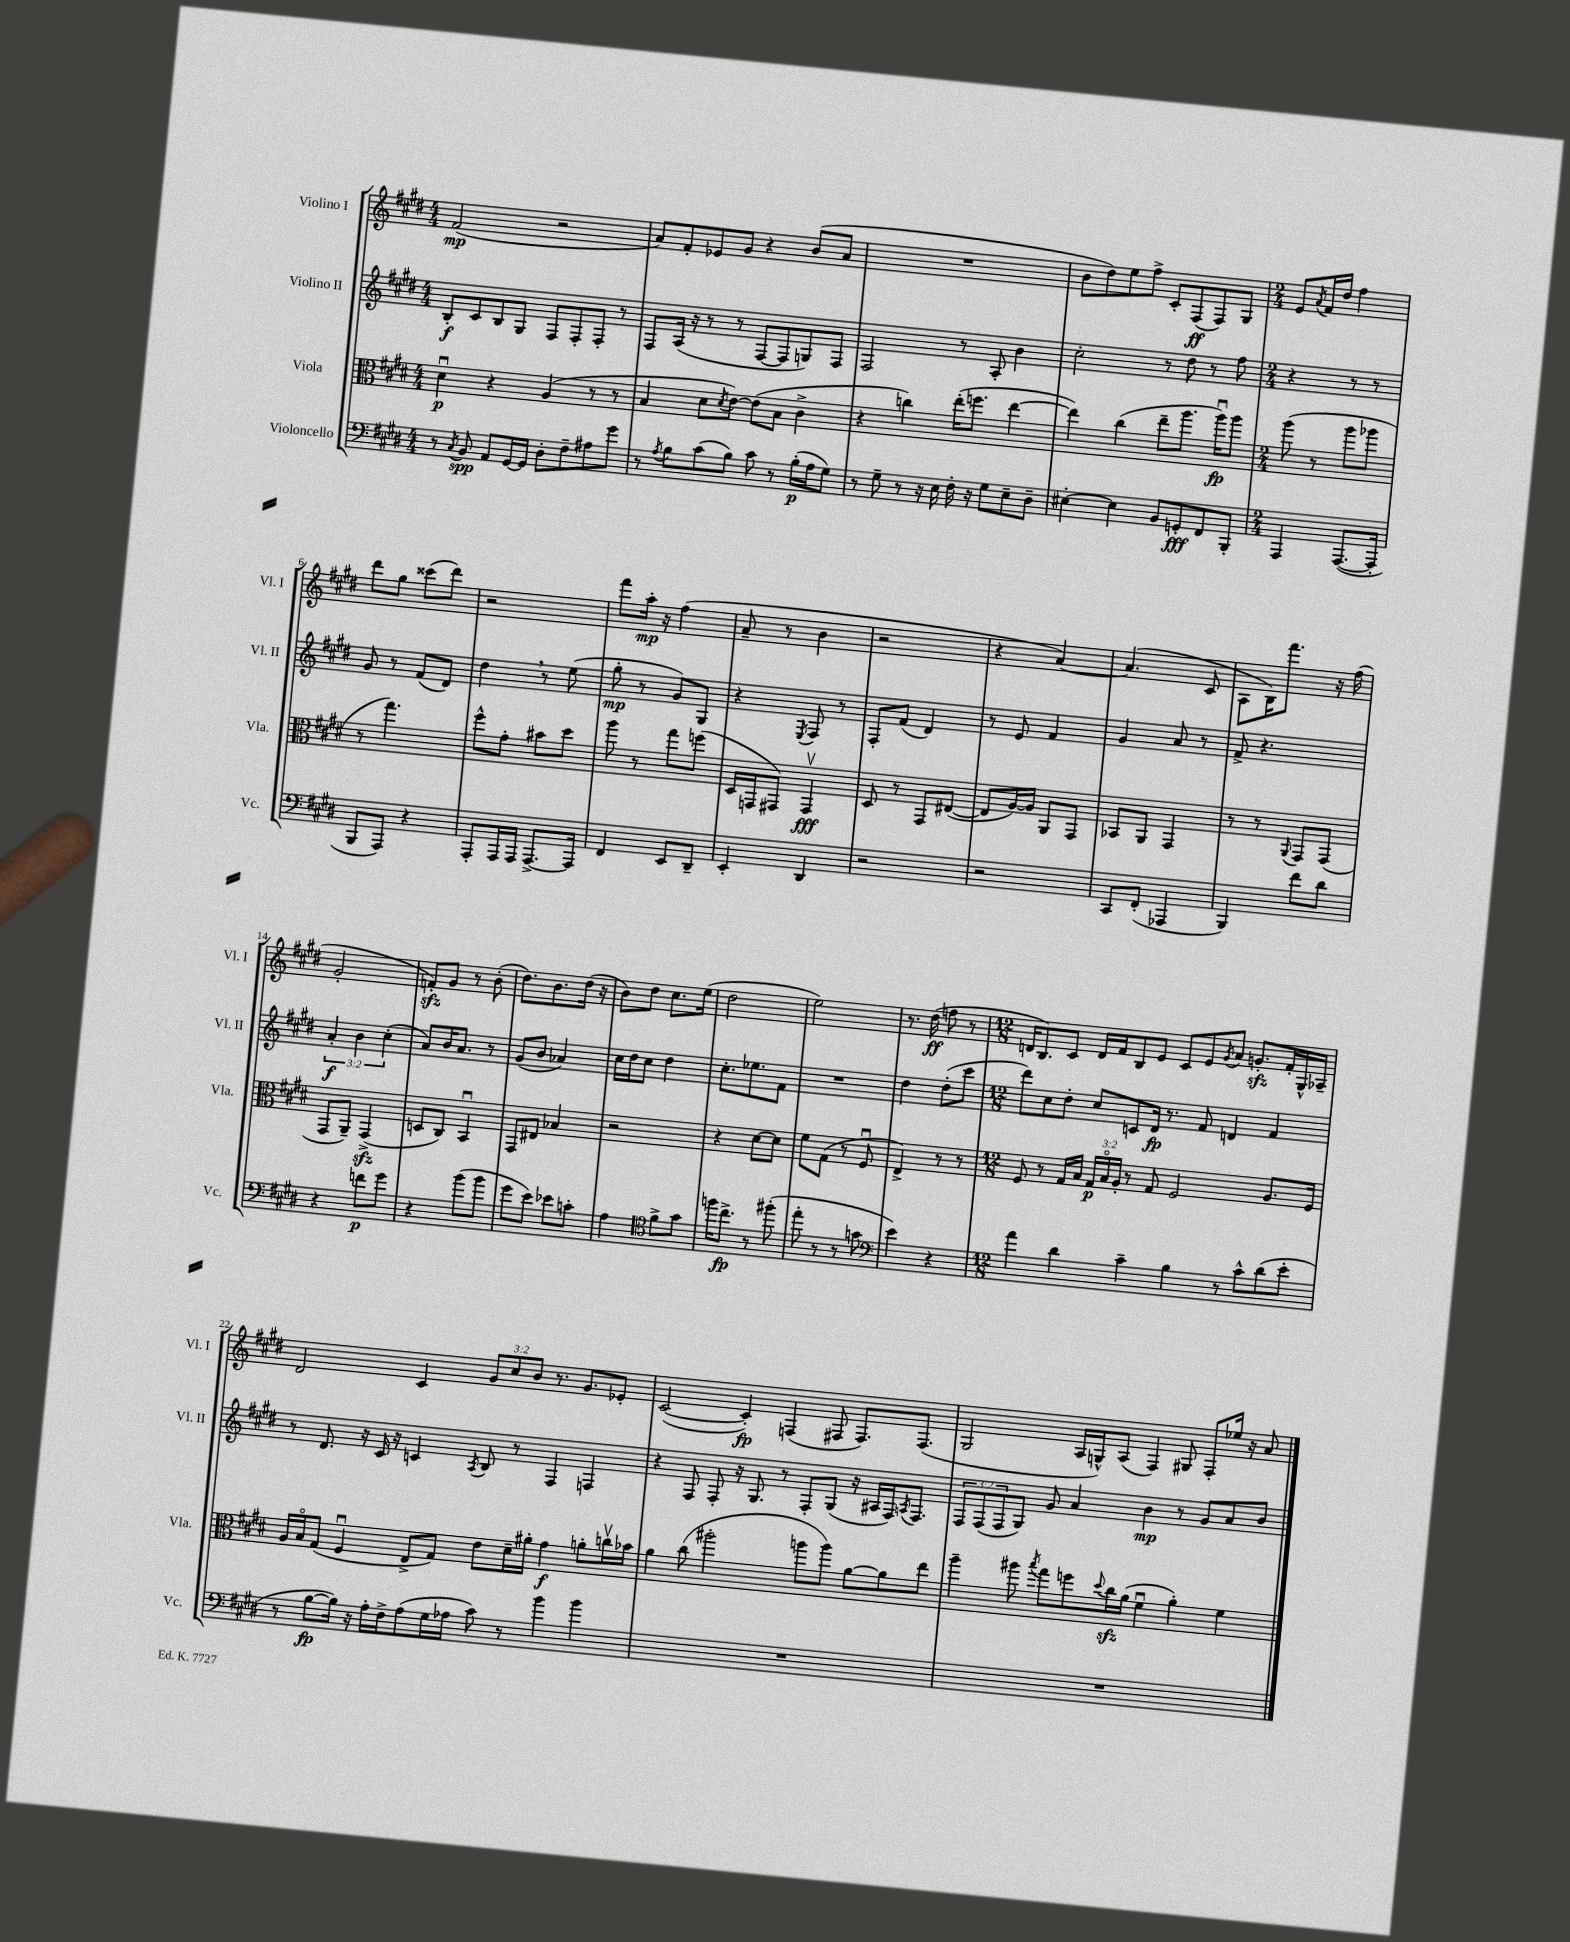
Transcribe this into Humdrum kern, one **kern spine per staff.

**kern	**dynam	**kern	**dynam	**kern	**dynam	**kern	**dynam
*part4	*part4	*part3	*part3	*part2	*part2	*part1	*part1
*staff4	*staff4	*staff3	*staff3	*staff2	*staff2	*staff1	*staff1
*I"Violoncello	*	*I"Viola	*	*I"Violino II	*	*I"Violino I	*
*I'Vc.	*	*I'Vla.	*	*I'Vl. II	*	*I'Vl. I	*
*clefF4	*	*clefC3	*	*clefG2	*	*clefG2	*
*k[f#c#g#d#]	*	*k[f#c#g#d#]	*	*k[f#c#g#d#]	*	*k[f#c#g#d#]	*
*M4/4	*	*M4/4	*	*M4/4	*	*M4/4	*
=1	=1	=1	=1	=1	=1	=1	=1
8r	.	4d#u\	p	8B'/L	f	(2f#/	mp
8qC#/	.	.	.	.	.	.	.
8BB/	spp	.	.	8c#/	.	.	.
8AA/L	.	4r	.	8B/	.	.	.
[16GG#/L	.	.	.	8G#/J	.	.	.
16GG#/JJ]	.	.	.	.	.	.	.
8D#'\L	.	(4A/	.	8F#/L	.	2r	.
8F#~\	.	.	.	8F#'/	.	.	.
8A#X\	.	8r	.	8F#'/J	.	.	.
8g#\J	.	8r	.	8r	.	.	.
=2	=2	=2	=2	=2	=2	=2	=2
8r	.	4B/	.	8F#/L	.	8a/L)	.
8qA/	.	.	.	.	.	.	.
8B\L	.	.	.	(16A/Jk	.	8f#'/	.
.	.	.	.	16r	.	.	.
(8c#\	.	8d#\L	.	8r	.	8e-X/	.
.	.	8qd#/	.	.	.	.	.
8B\J)	.	[8e\J)	.	8r	.	8g#/J	.
8c#\	.	(8e\L]	.	[8F#/L	.	4r	.
8r	.	8B\J	.	8F#/]	.	.	.
(16B'\LL	p	4c#^\	.	8Gn/)	.	(8b/L	.
16A\J	.	.	.	.	.	.	.
8G#\J)	.	.	.	8F#/J	.	8a/J	.
=3	=3	=3	=3	=3	=3	=3	=3
8r	.	4r	.	2F#/	.	1r	.
8G#~\	.	.	.	.	.	.	.
8r	.	4ccn\)	.	.	.	.	.
16r	.	.	.	.	.	.	.
16E\	.	.	.	.	.	.	.
16F#'\	.	(16ee'\KL	.	8r	.	.	.
16r	.	8.ffn\J	.	.	.	.	.
8G#\L	.	.	.	8A'/	.	.	.
8E~\	.	[4ee\	.	4b\	.	.	.
8D#~\J	.	.	.	.	.	.	.
=4	=4	=4	=4	=4	=4	=4	=4
[4E#X'\	.	4ee\])	.	2cc#'\	.	8b\L	.
.	.	.	.	.	.	8dd#\)	.
4E#\]	.	(4cc#\	.	.	.	8ee\	.
.	.	.	.	.	.	8ff#^\J	.
8BB/L	.	8ee~\L	.	8r	.	8c#'/L	.
8GGn'/	fff	8.aa\J	.	8dd#\	.	(8F#/	ff
8FF#/	.	.	.	8r	.	8F#/)	.
.	.	16aau\KL)	fp	.	.	.	.
8BBB'/J	.	8aa\J	.	8ff#\	.	8G#/J	.
=5	=5	=5	=5	=5	=5	=5	=5
*M2/4	*	*M2/4	*	*M2/4	*	*M2/4	*
4AAA/	.	(8aa\	.	4r	.	8e/L	.
.	.	.	.	.	.	8qa/	.
.	.	8r	.	.	.	16f#/L	.
.	.	.	.	.	.	16dd#/JJ	.
([8.AAA/L	.	8aa\L	.	8r	.	4ff#\	.
.	.	8aa-X\J	.	8r	.	.	.
16AAA'/Jk]	.	.	.	.	.	.	.
!!LO:LB:g=z
=6	=6	=6	=6	=6	=6	=6	=6
8BBB/L	.	8r	.	8g#/	.	8ddd#\L	.
8AAA/J)	.	4.gg#\)	.	8r	.	8gg#\J	.
4r	.	.	.	(8f#/L	.	(8ccc##X\L	.
.	.	.	.	8d#/J)	.	8ddd#\J)	.
=7	=7	=7	=7	=7	=7	=7	=7
8AAA'/L	.	8ff#^^\L	.	4dd#,\	.	2r	.
16AAA/L	.	8g#'\J	.	.	.	.	.
16AAA/JJ	.	.	.	.	.	.	.
[8.AAA^/L	.	8b#X\L	.	8r	.	.	.
.	.	8dd#\J	.	(8ee\	.	.	.
16AAA/Jk]	.	.	.	.	.	.	.
=8	=8	=8	=8	=8	=8	=8	=8
4FF#/	.	8aa\	.	8gg#'\	mp	8fff#\L	.
.	.	8r	.	8r	.	16aa'\Jk	mp
.	.	.	.	.	.	16r	.
8EE/L	.	8gg#\L	.	8g#/L)	.	(4ff#\	.
8DD#~/J	.	(8ffn\J	.	8G#/J	.	.	.
=9	=9	=9	=9	=9	=9	=9	=9
4EE'/	.	16D#/LL	.	4r	.	8a~/	.
.	.	16GGn/J	.	.	.	.	.
.	.	8GG#X/J)	.	.	.	8r	.
.	.	.	.	8qE/	.	.	.
4DD#/	.	4GG#v/	fff	8F#/	.	4b\	.
.	.	.	.	8r	.	.	.
=10	=10	=10	=10	=10	=10	=10	=10
2r	.	8D#/	.	8F#'/L	.	2r	.
.	.	8r	.	(8f#/J	.	.	.
.	.	8GG#/L	.	4d#/)	.	.	.
.	.	([8E#X/J	.	.	.	.	.
=11	=11	=11	=11	=11	=11	=11	=11
2r	.	8E#/L]	.	8r	.	4r	.
.	.	[16A/L)	.	8e/	.	.	.
.	.	16A/JJ]	.	.	.	.	.
.	.	8AA/L	.	4f#/	.	[4a/)	.
.	.	8GG#/J	.	.	.	.	.
=12	=12	=12	=12	=12	=12	=12	=12
8CC#/L	.	8BB-X/L	.	4g#/	.	(4.a/]	.
(8FF#'/J	.	8AA/J	.	.	.	.	.
4AAA-X/	.	4GG#/	.	8a/	.	.	.
.	.	.	.	8r	.	8c#/	.
=13	=13	=13	=13	=13	=13	=13	=13
4BBB/)	.	8r	.	8f#^/	.	8A\L	.
.	.	8r	.	4.r	.	16B\K)	.
.	.	.	.	.	.	8.fff#\J	.
.	.	8qqAA/	.	.	.	.	.
8f#\L	.	8GG#/L	.	.	.	.	.
8d#\J	.	(8GG#/J	.	.	.	16r	.
.	.	.	.	.	.	(16ff#\	.
!!LO:LB:g=z
=14	=14	=14	=14	=14	=14	=14	=14
4r	.	8GG#/L	.	6a'/	f	2g#'/	.
.	.	8AA~/J)	.	.	.	.	.
.	.	.	.	6b\	.	.	.
8fn\L	p	(4GG#zz^/	.	.	.	.	.
.	.	.	.	(6cc#'\	.	.	.
8g#\J	.	.	.	.	.	.	.
=15	=15	=15	=15	=15	=15	=15	=15
4r	.	8Dn/L	.	8a/L)	.	8fnzz'/L)	.
.	.	8C#/J)	.	16b/K	.	8g#/J	.
.	.	.	.	8.a/J	.	.	.
(8b\L	.	4BBu/	.	.	.	8r	.
8b\J	.	.	.	8r	.	(8b'\	.
=16	=16	=16	=16	=16	=16	=16	=16
8g#\L	.	8GG#/L	.	(8g#/L	.	8.dd#\L)	.
8e\J)	.	8E#X/J	.	8b/J	.	.	.
.	.	.	.	.	.	8.b\	.
8e-X\L	.	4B-X/	.	4a-X/)	.	.	.
8cn'\J	.	.	.	.	.	(16dd#\Jk	.
.	.	.	.	.	.	16r	.
=17	=17	=17	=17	=17	=17	=17	=17
4A\	.	2r	.	16cc#\LL	.	8b\L)	.
.	.	.	.	16dd#\J	.	.	.
.	.	.	.	8cc#\J	.	8dd#\J	.
*clefC4	*	*	*	*	*	*	*
8f#^\L	.	.	.	4dd#\	.	8.cc#\L	.
8g#\J	.	.	.	.	.	.	.
.	.	.	.	.	.	(16ee\Jk	.
=18	=18	=18	=18	=18	=18	=18	=18
16ffn\KL	.	4r	.	8.cc#'\L	.	2dd#\	.
8.cc#^\J	fp	.	.	.	.	.	.
.	.	.	.	8.ee-X\	.	.	.
8r	.	[8d#\L	.	.	.	.	.
(8ff#X'\	.	8d#\J]	.	8f#\J	.	.	.
=19	=19	=19	=19	=19	=19	=19	=19
8ee'\	.	8f#\L	.	2r	.	2ee\)	.
8r	.	(8G#\J	.	.	.	.	.
8r	.	8r	.	.	.	.	.
8gn\	.	8F#u/	.	.	.	.	.
=20	=20	=20	=20	=20	=20	=20	=20
*clefF4	*	*	*	*	*	*	*
4e\)	.	4E^/)	.	4dd#\	.	8.r	.
.	.	.	.	.	.	(16dd#\	ff
4r	.	8r	.	(8dd#'\L	.	8ffn\	.
.	.	8r	.	8ccc#\J	.	8r	.
=21	=21	=21	=21	=21	=21	=21	=21
*M12/8	*	*M12/8	*	*M12/8	*	*M12/8	*
4a\	.	8F#/	.	8ddd#\L)	.	16dn/KL	.
.	.	.	.	.	.	8.B/)	.
.	.	8r	.	8cc#\	.	.	.
4d#\	.	16G#/LL	.	8dd#'\J	.	8c#/J	.
.	.	16B/JJ	.	.	.	.	.
.	.	24G#/LL	p	8cc#/L	.	16d/LL	.
.	.	24B/	.	.	.	.	.
.	.	.	.	.	.	16f#/J	.
.	.	24A'/JJ	.	.	.	.	.
4c#~\	.	8r	.	8cn/	.	8B/	.
.	.	8G#/	.	16d#/Jk	fp	8e/J	.
.	.	.	.	8.r	.	.	.
4B\	.	2F#/	.	.	.	8c#/L	.
.	.	.	.	8f#/	.	8e/	.
.	.	.	.	.	.	8qg#/	.
8r	.	.	.	4dn/	.	8a/J	.
8c#^^\L	.	.	.	.	.	8.gnzz'/L	.
(8d#\	.	8.A/L	.	4f#/	.	.	.
.	.	.	.	.	.	16f#'/L	.
8e'\J	.	.	.	.	.	16G#^^/	.
.	.	16F#/Jk	.	.	.	16A-X~/JJ	.
!!LO:LB:g=z
=22	=22	=22	=22	=22	=22	=22	=22
8r	.	16A/LL	.	8r	.	2d#/	.
.	.	16B/J	.	.	.	.	.
[8B\L	fp	(8G#/J	.	8.d#/	.	.	.
16B\Jk])	.	4F#u/	.	.	.	.	.
16r	.	.	.	16r	.	.	.
16A'\LL	.	.	.	16c#/	.	.	.
16F#^\J	.	.	.	16r	.	.	.
(8A\	.	8E^/L	.	4cn/	.	4c#/	.
16G#\L	.	8G#/J)	.	.	.	.	.
16A-X\JJ	.	.	.	.	.	.	.
.	.	.	.	8qA/	.	.	.
8c#\)	.	8e\L	.	8B/	.	12g#/L	.
.	.	.	.	.	.	12cc#/	.
8r	.	16d#~\L	.	8r	.	.	.
.	.	.	.	.	.	12b/J	.
.	.	16a#X'\JJ	.	.	.	.	.
4b\	.	4g#\	f	4F#/	.	8.r	.
.	.	.	.	.	.	8.g#/L	.
4b\	.	8an'\L	.	4Fn/	.	.	.
.	.	16ccnv\L	.	.	.	8e-X'/J	.
.	.	16b-X\JJ	.	.	.	.	.
=23	=23	=23	=23	=23	=23	=23	=23
1.r	.	4a\	.	4r	.	([2c#/	.
.	.	(8cc#\	.	8F#/	.	.	.
.	.	2aa#X'\	.	8F#'/	.	.	.
.	.	.	.	16r	.	4c#'/])	fp
.	.	.	.	8.G#/	.	.	.
.	.	.	.	8r	.	(4Fn/	.
.	.	8aan\L	.	8F#'/L	.	.	.
.	.	8aa\J)	.	(8G#/J	.	8F#X/	.
.	.	[8a\L	.	16r	.	8.F#/L)	.
.	.	.	.	16A#X/LL	.	.	.
.	.	8a\]	.	16F#/J)	.	.	.
.	.	.	.	8qAn/	.	.	.
.	.	.	.	8.F#/J	.	(8.F#/J	.
.	.	8ee\J	.	.	.	.	.
=24	=24	=24	=24	=24	=24	=24	=24
1.r	.	4aa~\	.	12F#/L	.	2G#/	.
.	.	.	.	(12F#/	.	.	.
.	.	.	.	12F#/	.	.	.
.	.	8aa#X\	.	8G#/J)	.	.	.
.	.	8qbb/	.	.	.	.	.
.	.	8gg#\L	.	8g#/	.	.	.
.	.	8ffn\	.	4a/	.	16A/LL	.
.	.	.	.	.	.	16Gn^^/J)	.
.	.	8qqdd#/	.	.	.	.	.
.	.	16cc#zz\L	.	.	.	(8A/J	.
.	.	(16a\JJ	.	.	.	.	.
.	.	4f#u\	.	4b\	mp	4F#/)	.
.	.	4a'\)	.	8r	.	8G#X/	.
.	.	.	.	8g#/L	.	8F#'/L	.
.	.	4f#\	.	8a/	.	16ee-X/Jk	.
.	.	.	.	.	.	16r	.
.	.	.	.	8b/J	.	8a/	.
==	==	==	==	==	==	==	==
*-	*-	*-	*-	*-	*-	*-	*-
